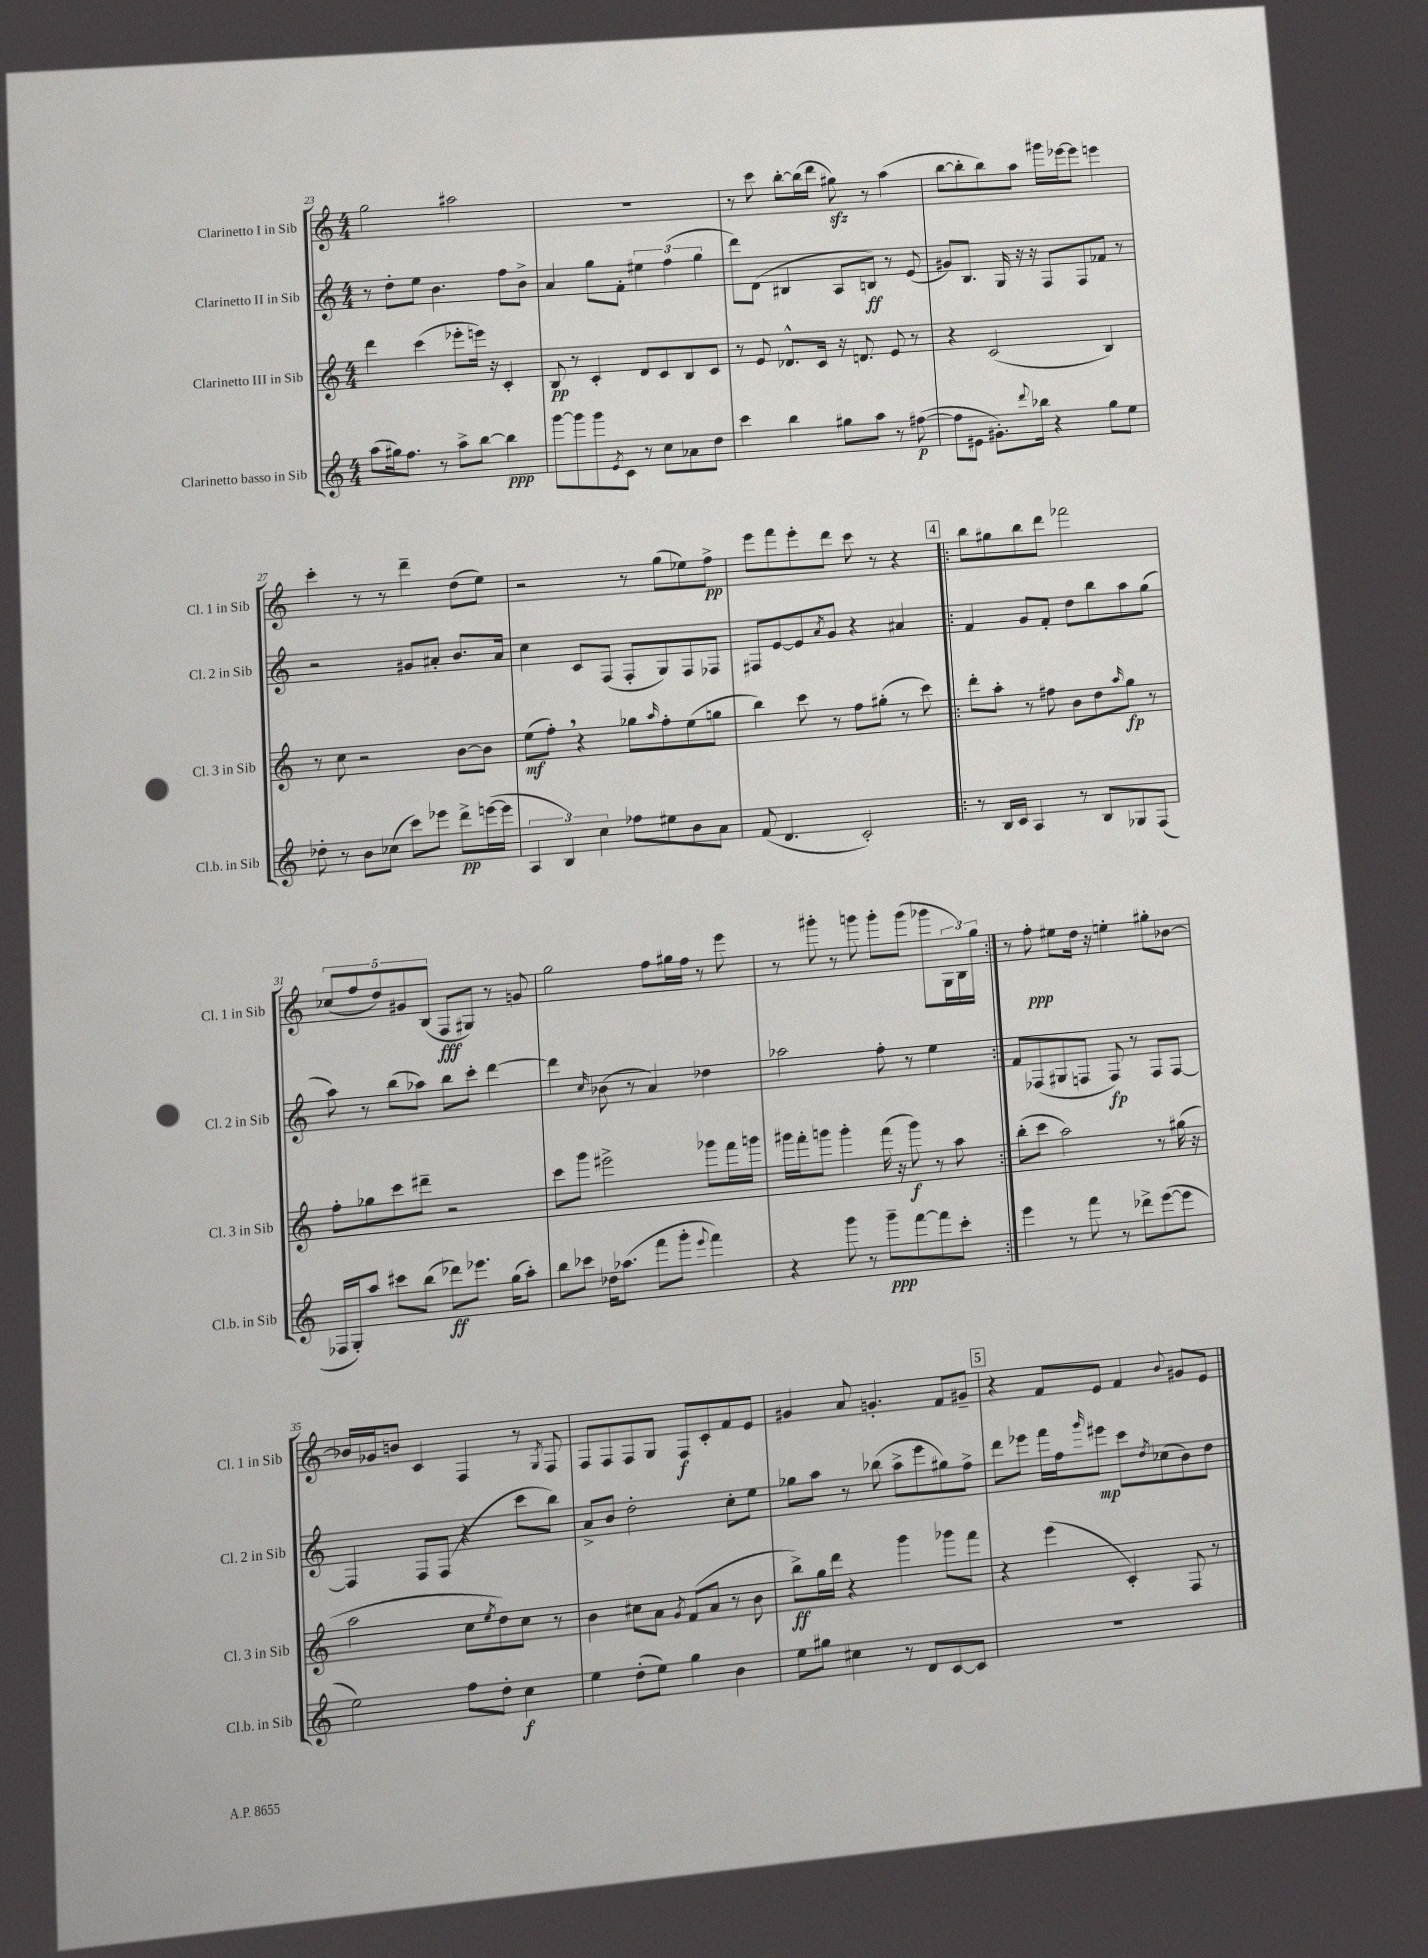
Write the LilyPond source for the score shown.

<<
\new StaffGroup <<
\new Staff = "s0" \with { instrumentName = "Clarinetto I in Sib" shortInstrumentName = "Cl. 1 in Sib" } {
    \clef treble \key c \major \numericTimeSignature \time 4/4
    g''2 ais''2 |
    R1 |
    r8 c'''8 b''8~-. b''16( d'''16 gis''8\sfz) r8 a''4( |
    b''8~ b''8-. b''8) a''8 gis'''16 ees'''16~ ees'''8 e'''4 |
    c'''4-. r8 r8 d'''4-- d''8( e''8) |
    r2 r8 g''8( ees''8) f''8->\pp |
    e'''8 f'''8 e'''8-. d'''8 c'''8 r8 r4 |
    \repeat volta 2 { \mark \markup { \box "4" } b''8 gis''8 b''8 d'''8 fes'''2 |
    \tuplet 5/4 { ces''8( f''8 d''8) gis'8 b8( } f8\fff gis8) r8 g'8 |
    g''2 f''8 gis''16 f''16 r8 e'''8 |
    r8 gis'''8-. r8 g'''8 g'''8-. g'''8( ges'''8 \tuplet 3/2 { g16 b16) g''16 } | }
    r8 f''8-.\ppp eis''8 d''16 r16 e''4-. gis''8-. bes'8~ |
    bes'16 ges'16 b'8 c'4 f4 r8 \acciaccatura { g8 } f8 |
    f8 f8 f8 g8 f8\f c'8-. f'8 e'8 |
    gis'4 a'8 g'4.-. f'8 gis'8-- |
    \mark \markup { \box "5" } r4 f'8 e'8 f'4 \appoggiatura { b'8 } gis'8 e'8 \bar "|." |
}
\new Staff = "s1" \with { instrumentName = "Clarinetto II in Sib" shortInstrumentName = "Cl. 2 in Sib" } {
    \clef treble \key c \major \numericTimeSignature \time 4/4
    r8 d''8-. e''8 b'4. f''8 b'8-> |
    a'4 g''8 f'8-. \tuplet 3/2 { eis''4 f''4( g''4 } |
    d'''8) d'8( bis4 a8 b8\ff) r8 e'8( |
    gis'8) b8. g16 r16 r16 f8 f8 fes'8 r8 |
    r2 gis'8 ais'8-. b'8. ais'16 |
    c''4 c'8 f8( f8-. g8) f8 fes8 |
    fis8 e'8~ e'8 \acciaccatura { a'8 } g'8 r4 ais'4 |
    \repeat volta 2 { \mark \markup { \box "4" } f'4 g'8 f'8-. d''8 b''8 a''8 g''8( |
    a''8) r8 b''8( aes''8) b''8 c'''8-. d'''4~ |
    d'''4 \grace { c''16 } bes'8( r8 a'4) des''4 |
    aes''2 f''8-. r8 e''4 | }
    f'8 fes8( gis8 f8 f8\fp) r8 f8 f8~ |
    f4 f8 f8( r4 c'''8 b''8) |
    a'8-> b'8 d''2-. c''8-. e''8 |
    ges''8 a''8 r8 bes''8( a''8-> e'''8 gis''8) f''8-> |
    \mark \markup { \box "5" } d'''8 ees'''8 f'''16 f''16 \grace { g'''16 } eis'''8\mp c'''8 \acciaccatura { d''8 } ces''8( b'8) d''8 \bar "|." |
}
\new Staff = "s2" \with { instrumentName = "Clarinetto III in Sib" shortInstrumentName = "Cl. 3 in Sib" } {
    \clef treble \key c \major \numericTimeSignature \time 4/4
    d'''4 c'''4( ees'''8-. e'''16) r16 c'4-. |
    b8\pp r8 c'4-. d'8 c'8 b8 c'8 |
    r8 e'8 des'8.-^ c'16 r16 d'8. e'8 r8 |
    r4 c'2( b4) |
    r8 c''8 r2 b'8~ b'8 |
    e''8\mf( f''8-.) \breathe r4 ges''8 \grace { a''16 } f''8-. e''8( g''8 |
    b''4) c'''8 r8 f''8 gis''8-.( r8 c'''8) |
    \repeat volta 2 { \mark \markup { \box "4" } d'''8-. a''8-. r8 fis''8 b'8 d''8 \grace { a''16 } g''8\fp r8 |
    f''8-. ges''8 c'''8 dis'''8-- r2 |
    c'''8 g'''8 eis'''2-> ges'''8 f'''16 g'''16 |
    gis'''16 f'''16-. g'''8 g'''4-. f'''16( r16 g'''8\f) r8 a''8 | }
    b''8-.( c'''8 a''2) r8 gis''16( r16 |
    a''2 c''8 \acciaccatura { e''8 } d''8) c''8 r8 |
    b'4 cis''8 a'8 \acciaccatura { g'8 } f'8( a'8 r8 b'8 |
    b''8->\ff) g''16 d'''16 r4 g'''4 ges'''8 f'''8 |
    \mark \markup { \box "5" } r4 e'''4( c'4-.) f8 r8 \bar "|." |
}
\new Staff = "s3" \with { instrumentName = "Clarinetto basso in Sib" shortInstrumentName = "Cl.b. in Sib" } {
    \clef treble \key c \major \numericTimeSignature \time 4/4
    a''8( gis''16) f''8. r8 a''8-> b''8~ b''4\ppp |
    g'''8~ g'''8 g'''8 \acciaccatura { e'8 } c'8 r8 c''8 aes'8 d''8 |
    c'''4 b''4 gis''8 a''8 r8 fis''8~\p( |
    fis''8 eis'8 gis'8.-.) \appoggiatura { d'''8 } bes''16 r4 g''8 e''8 |
    des''8-. r8 b'8 ces''8( c'''8) ees'''8 d'''8->\pp e'''16~( e'''16 |
    \tuplet 3/2 { a4 b4) c''4 } fes''8 eis''8 b'8 a'8 |
    f'8( d'4. c'2-.) |
    \repeat volta 2 { \mark \markup { \box "4" } r8 b16 c'16 a4 r8 b8 ges8 f8( |
    fes16 g16-.) a''8 cis'''8 b''8( des'''8\ff) ees'''8. g''16( a''8-.) |
    b''8 ces'''8 des''16 aes''8.( f'''8 g'''8-. \appoggiatura { e'''8 } f'''4) |
    r4 g'''8 r8 g'''8--\ppp f'''8~ f'''8 c'''8-. | }
    e'''4 r8 f'''8 r8 des'''8-> e'''8~( e'''8 |
    e''2) f''8 d''8-. c''4\f |
    e''4 d''8-.( e''8) g''4 b'4 |
    e''8 gis''8 cis''4 r8 d'8 c'8~ c'8 |
    \mark \markup { \box "5" } R1 \bar "|." |
}
>>
>>
\layout { \context { \Score currentBarNumber = #23 } }
